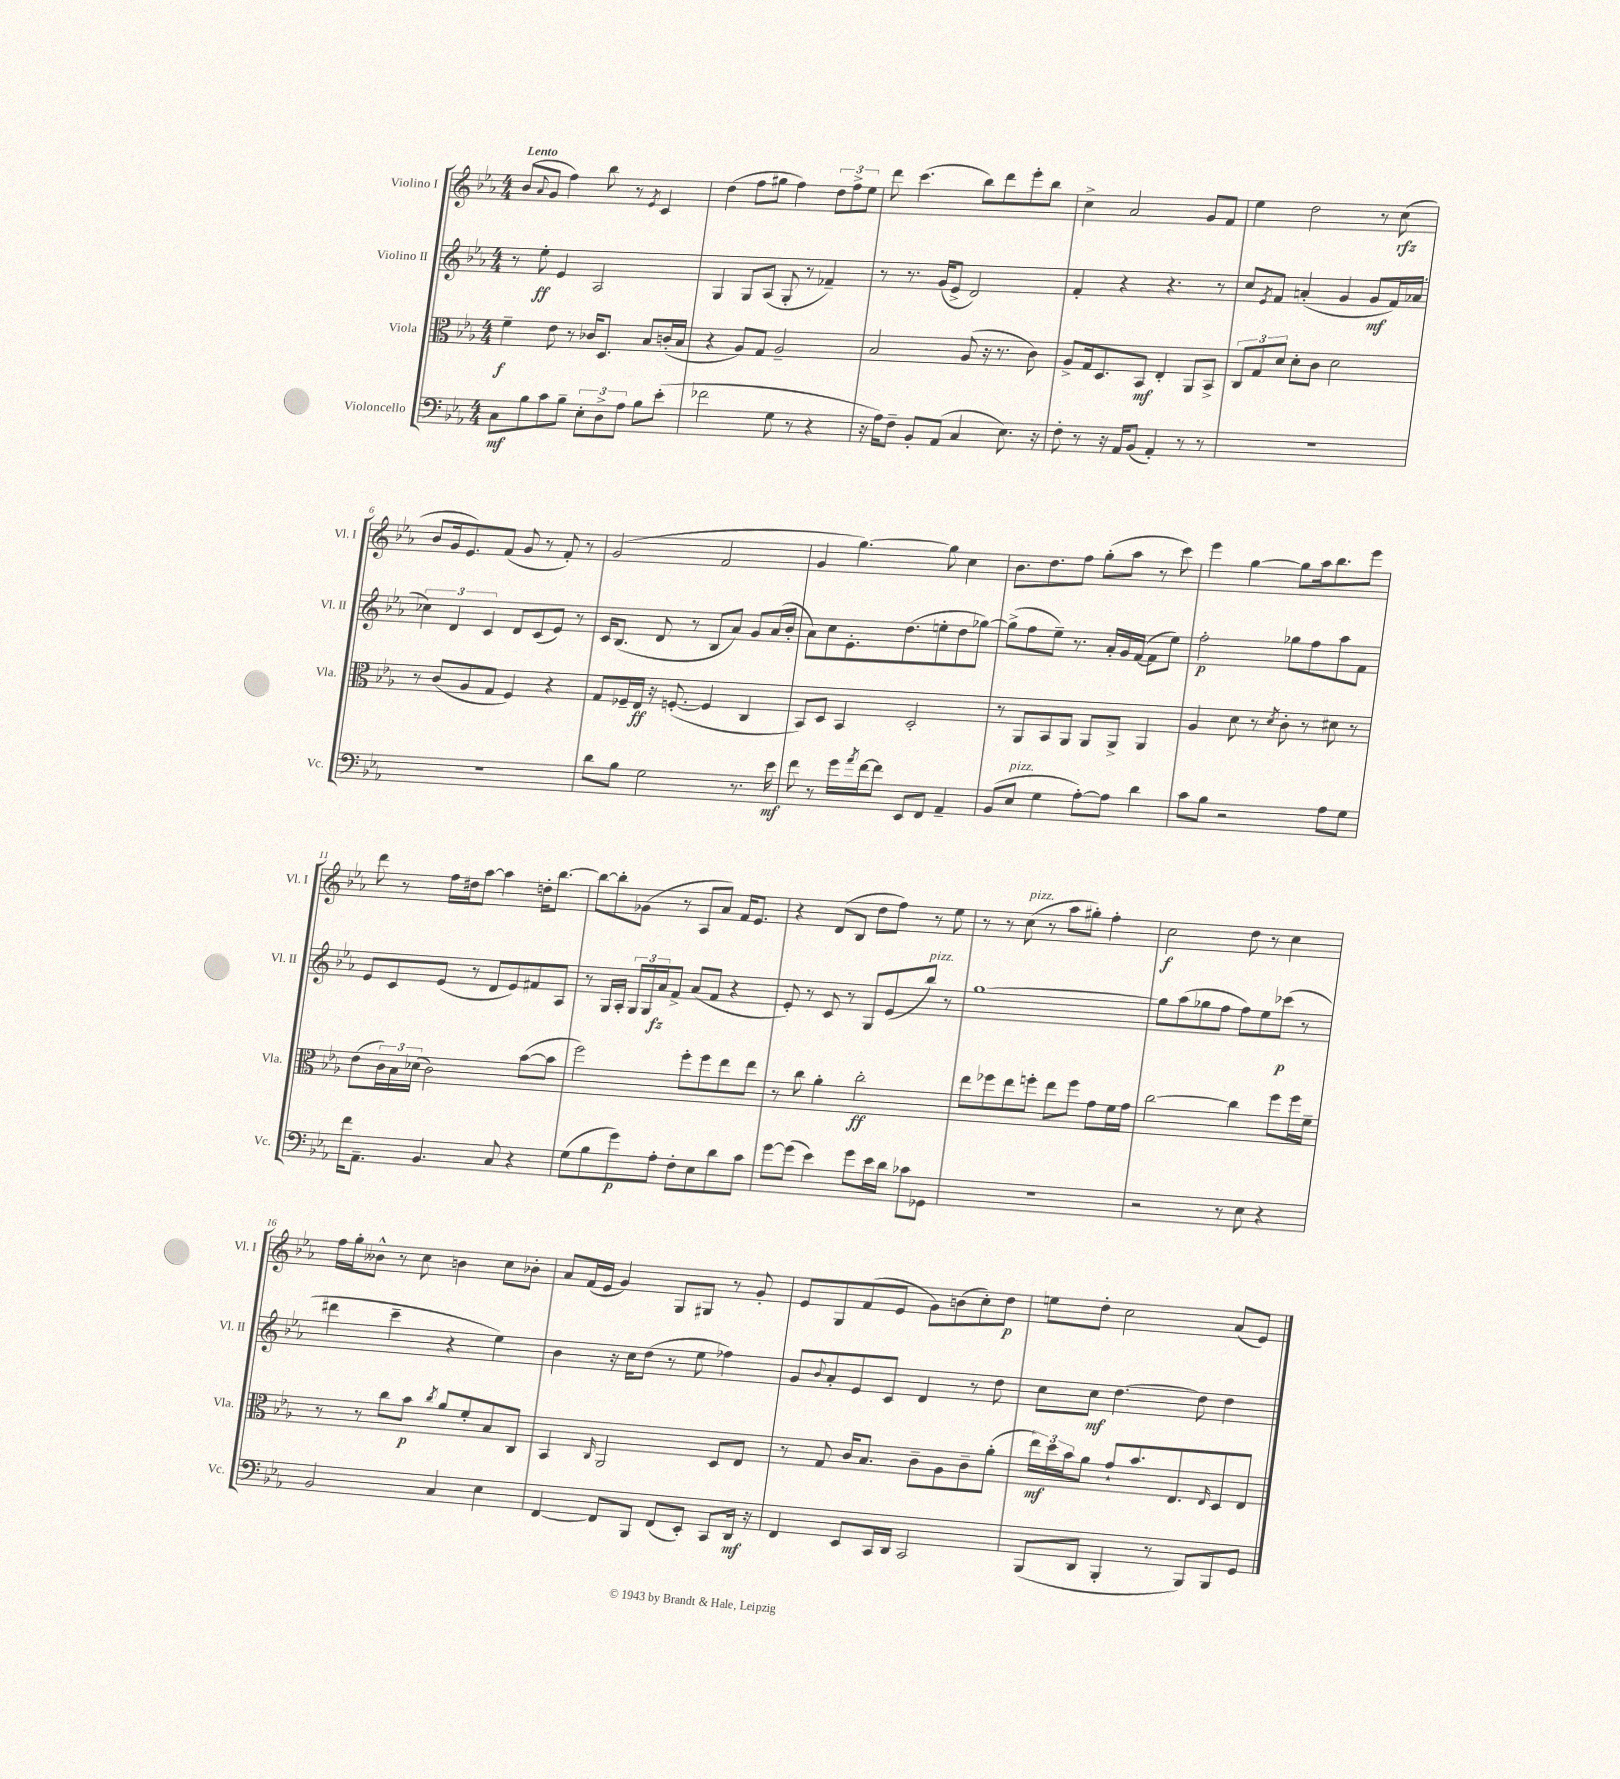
<<
\new StaffGroup <<
\new Staff = "s0" \with { instrumentName = "Violino I" shortInstrumentName = "Vl. I" } {
    \clef treble \key ees \major \numericTimeSignature \time 4/4 \tempo "Lento"
    bes'8( \appoggiatura { aes'8 } g'8 f''4) bes''8 r8 \acciaccatura { ees'8 } c'4 |
    d''4( f''8 gis''8 f''4) \tuplet 3/2 { d''8 f''8-> ees''8 } |
    d'''8 c'''4.( bes''8) d'''8 ees'''8-. bes''8 |
    c''4-> aes'2 g'8 f'8 |
    ees''4 d''2 r8 c''8\rfz( |
    bes'8 g'16 ees'8.) f'8( g'8 r8 f'8-.) r8 |
    g'2( f'2 |
    g'4 g''4.~) g''8 c''4 |
    bes'8. d''8. f''8 g''8-.( aes''8 r8 c'''8) |
    ees'''4 g''4~ g''8 aes''16 bes''8. ees'''8 |
    d'''8 r8 f''16 dis''16 aes''8~ aes''4 d''16-. bes''8.~ |
    bes''8~ bes''8-. ges'8( r8 aes8 aes'8) f'16 ees'8. |
    r4 d'8( bes8 d''8 f''8) r8 ees''8 |
    r8 r8 c''8^\markup { \italic "pizz." }( r8 aes''8 gis''8-.) f''4-. |
    c''2\f d''8 r8 c''4 |
    f''16 g''16-. beses'8-^ r8 c''8 b'4 c''8 bes'8-. |
    aes'8 f'16( ees'16 g'4) g8 gis8 r8 g'8-. |
    ees'8 g8 f'8( ees'8 g'8) b'8( c''8-.) d''8\p |
    e''8 d''8-. c''2 aes'8( ees'8) \bar "|." |
}
\new Staff = "s1" \with { instrumentName = "Violino II" shortInstrumentName = "Vl. II" } {
    \clef treble \key ees \major \numericTimeSignature \time 4/4
    r8 ees''8-.\ff ees'4 aes2 |
    g4 g8 aes8( g8-. r8 fes'4--) |
    r8 r8. g'16( ees'8-> d'2) |
    f'4-. r4 r4. r8 |
    c''8 \acciaccatura { ees'8 } f'8 a'4-.( g'4 g'8\mf f'16) aes'16( |
    \tuplet 3/2 { ces''4) d'4 c'4 } d'8 c'8( ees'8) r8 |
    c'16 bes8.( d'8 r8 bes8 aes'8) g'8 aes'16( bes'16-. |
    aes'8) c''8 ees'8.-. d''8.( e''8-. d''8 ges''8~) |
    ges''8->( f''8 ees''8--) r8. aes'16-. g'16 f'16~( f'8 ees''8) |
    f''2-.\p ges''8 f''8 aes''8 f'8 |
    ees'8 c'8 ees'8( r8 d'8 ees'8) fis'8 aes8 |
    r8 g16 aes16-. \tuplet 3/2 { g16 g16 aes'16\fz } f'8-> aes'8( f'8 r4 |
    ees'8-.) r8 c'8 r8 g8 ees'8( bes''8^\markup { \italic "pizz." }) r8 |
    g''1~ |
    g''8 aes''8( ges''8 f''8 f''8) ees''8 ces'''8\p( r8 |
    dis'''4 c'''4-- r4 ees''4) |
    bes'4 r16 c''16 d''8( r8 ees''8 fes''4) |
    g'8 \appoggiatura { bes'8 } aes'8-. ees'8 c'8 d'4 r8 d''8 |
    c''8 c''8\mf d''4.~ d''8 d''4 \bar "|." |
}
\new Staff = "s2" \with { instrumentName = "Viola" shortInstrumentName = "Vla." } {
    \clef alto \key ees \major \numericTimeSignature \time 4/4
    f'4--\f ees'8 r8 ces'16 d8. bes8 c'16-.( bes16 |
    r4 aes8) g8 aes2-- |
    bes2 aes8( r16 r8. c'8) |
    aes8-> g16 d8. bes,8\mf ees4-. aes,8 bes,8-> |
    \tuplet 3/2 { c8 g8 d'8 } d'8-. c'8 d'2 |
    r8 c'8( aes8 g8 f4) r4 |
    g8 fes16-- ees16\ff r16 f8.~-.( f4 c4 |
    bes,8) d8 bes,4 d2-. |
    r8 aes,8 bes,8 aes,8 aes,8 aes,8-> aes,4 |
    aes4 d'8 r8 \acciaccatura { d'8 } c'8-. r8 dis'8 r8 |
    ees'8( \tuplet 3/2 { c'16) bes16 des'16( } c'2) bes'8~( bes'8 |
    f''2) f''8-. f''8 ees''8 ees''8 |
    r8 c''8 aes'4-. c''2-.\ff |
    ees''8 fes''8 ees''8 f''8-. ees''8 f''8 g'8 f'16 g'16 |
    c''2~ c''4 f''8 f''16 f'16-- |
    r8 r8 c''8 bes'8\p \acciaccatura { c''8 } aes'8 f'8-. bes8 c8 |
    bes,4 \grace { c16 } aes,2 d8 ees8 |
    r8 g8 c'16 bes8. c'8-- aes8 c'8-- aes'8-.( |
    \tuplet 3/2 { ees''16\mf) d''16 bes'16 } aes'8 g'8-! bes'8. ees8. \grace { ees16 } d8 ees8 \bar "|." |
}
\new Staff = "s3" \with { instrumentName = "Violoncello" shortInstrumentName = "Vc." } {
    \clef bass \key ees \major \numericTimeSignature \time 4/4
    c8\mf bes8 c'8 bes8-- \tuplet 3/2 { ees8-. d8-> aes8 } bes8 ees'8-.( |
    fes'2 g8 r8 r4 |
    r16 aes16) f8-- bes,8-. aes,8( c4 ees8.) r16 |
    f8-. r8 r16 aes,16 bes,8( aes,4-.) r8 r8 |
    R1 |
    R1 |
    d'8 bes8 g2 r8. ees'16\mf |
    f'8 r8 g'16 \acciaccatura { aes'8 } f'16~ f'8 ees,8 f,8 aes,4-- |
    bes,8( ees8^\markup { \italic "pizz." } g4 aes8~-.) aes8 d'4 |
    c'8 bes8 r2 aes8 g8 |
    f'16 aes,8.-- bes,4. c8 r4 |
    g8( bes8 g'8\p) aes8-. f8-. ees8 d'8 c'8 |
    g'8~ g'8( ees'4) g'8 ees'16 d'16 ces'8 ges,8 |
    R1 |
    r2 r8 ees8 r4 |
    bes,2 c4 ees4 |
    f,4~ f,8 bes,,8 f,8( ees,8-.) c,8 d,16\mf r16 |
    f,4 ees,8 c,16 d,16 c,2 |
    bes,,8( d,8 bes,,4-. r8 bes,,8) bes,,8 g,8 \bar "|." |
}
>>
>>
